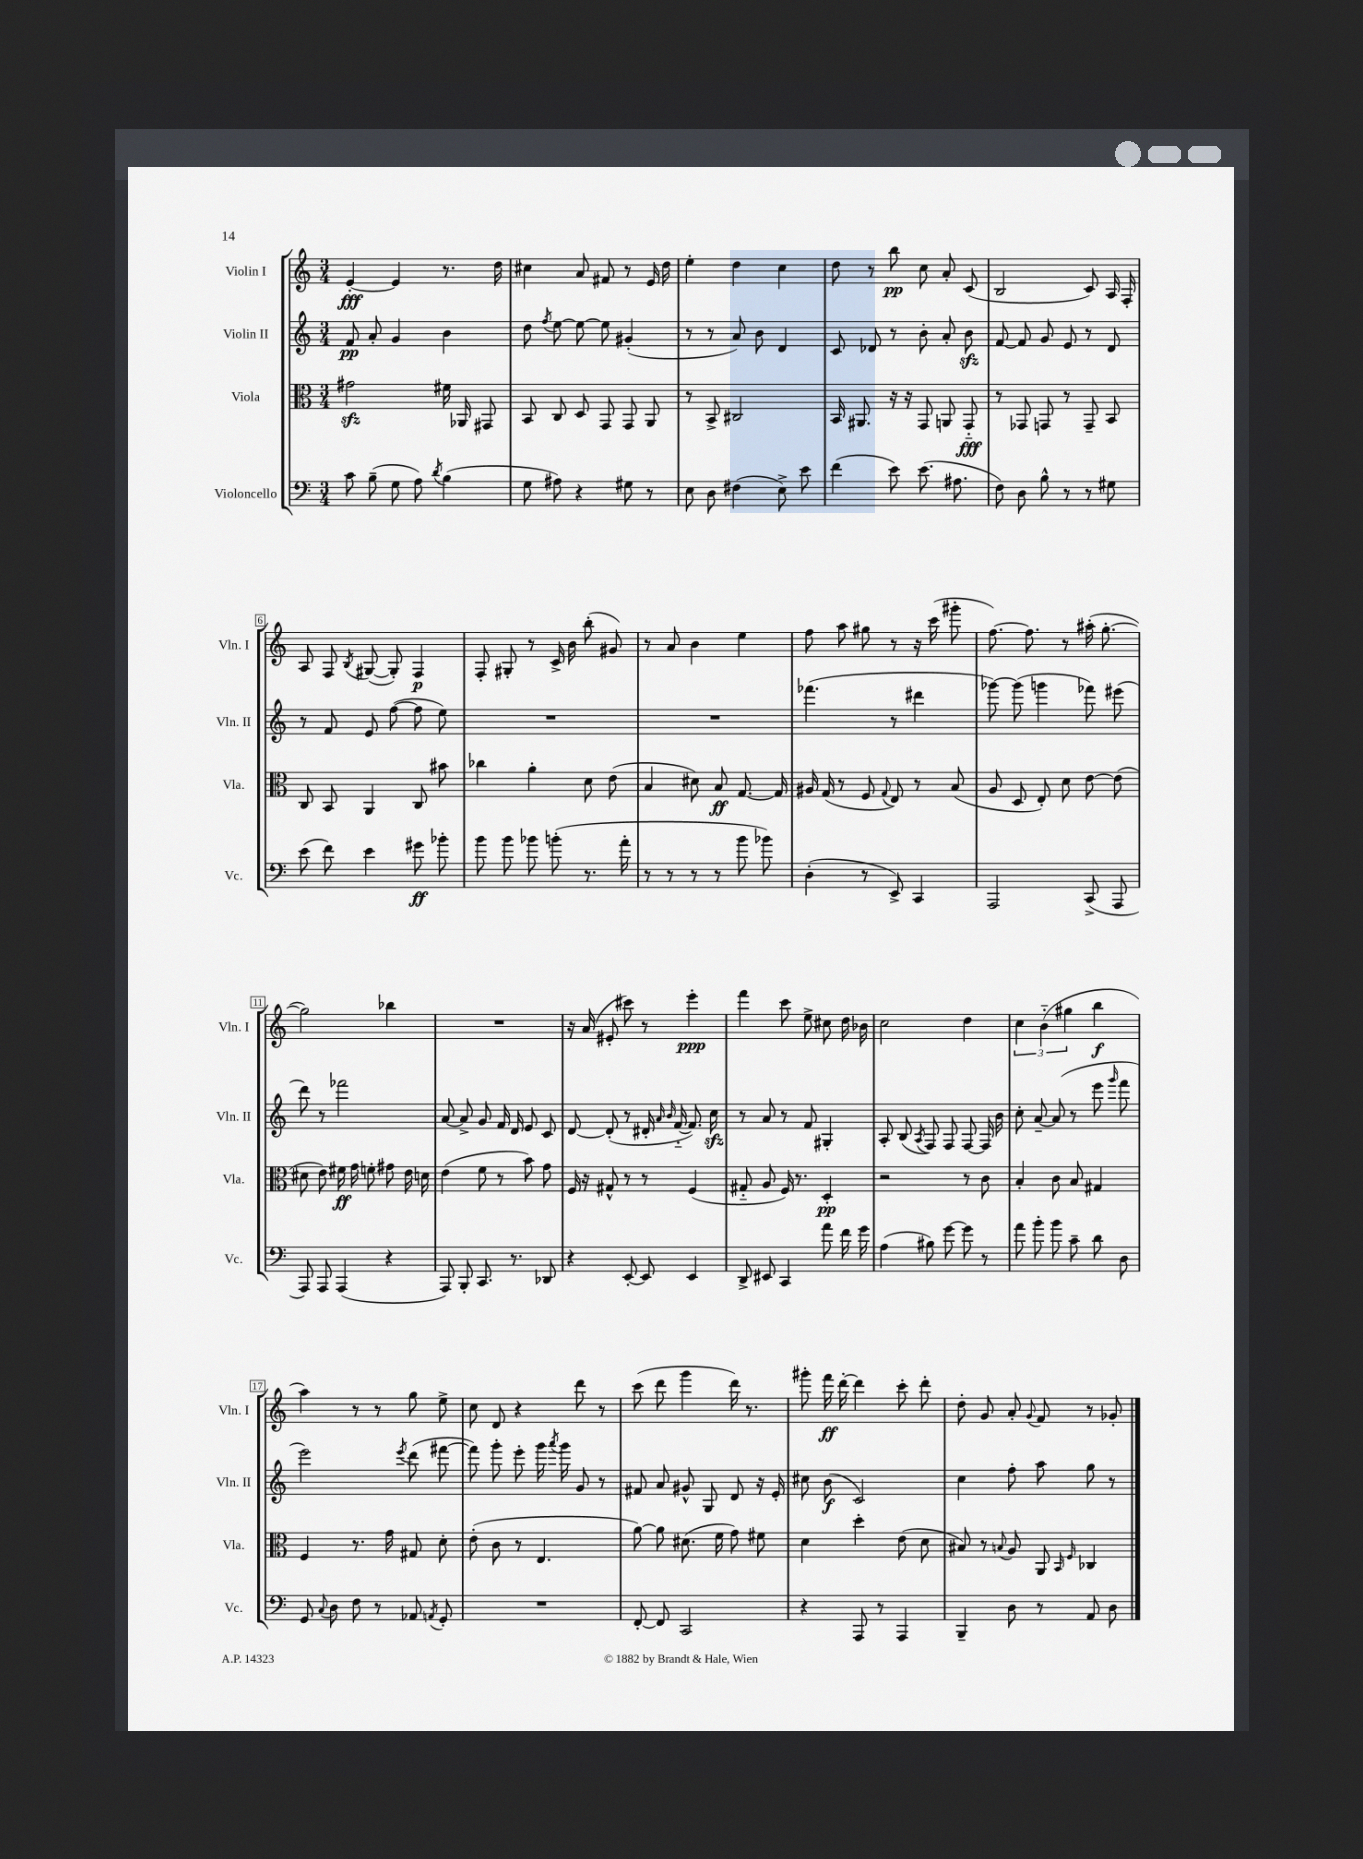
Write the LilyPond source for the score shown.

<<
\new StaffGroup <<
\new Staff = "s0" \with { instrumentName = "Violin I" shortInstrumentName = "Vln. I" } {
    \clef treble \key c \major \numericTimeSignature \time 3/4
    \autoBeamOff e'4~-.\fff e'4 r8. d''16 |
    cis''4 a'8 fis'8 r8 e'16 d''16 |
    e''4-. d''4 c''4 |
    d''8 r8 b''8\pp c''8 a'8-. c'8( |
    b2 c'8) a16 f16-. |
    a8 f8 \acciaccatura { b8 } gis8~( gis8-.) f4\p |
    f8-. gis8-. r8 c'16-> b'16 b''8-.( gis'8) |
    r8 a'8 b'4 e''4 |
    f''8 a''8 gis''8 r8 r16 c'''16( gis'''8-. |
    f''8.~) f''8. r8 ais''16-.( g''8.~-. |
    g''2) bes''4 |
    R2. |
    r16 a'16( eis'8-. cis'''8) r8 e'''4-.\ppp |
    f'''4 c'''8 e''8-> cis''8 d''16 bes'16 |
    c''2 d''4 |
    \tuplet 3/2 { c''4 b'4-_( gis''4 } b''4\f |
    a''4) r8 r8 g''8 e''8-> |
    c''8 d'8 r4 d'''8 r8 |
    c'''8( d'''8 g'''4 d'''16) r8. |
    gis'''8-. f'''16\ff d'''16~-. d'''4 c'''8-. d'''8-. |
    d''8-. g'8 a'8-. \appoggiatura { g'8 } f'8 r8 ges'8-. \bar "|." |
}
\new Staff = "s1" \with { instrumentName = "Violin II" shortInstrumentName = "Vln. II" } {
    \clef treble \key c \major \numericTimeSignature \time 3/4
    \autoBeamOff f'8\pp a'8-. g'4 b'4 |
    d''8 \acciaccatura { f''8 } e''8~ e''8~ e''8 gis'4-.( |
    r8 r8 a'8) b'8 d'4 |
    c'8 des'8 r8 b'8-. a'8-. b'8\sfz |
    f'8~ f'8 g'8 e'8 r8 d'8 |
    r8 f'8 e'8 f''8~( f''8 e''8) |
    R2. |
    R2. |
    fes'''4.( r8 dis'''4 |
    ges'''8~) ges'''8( g'''4 fes'''8) eis'''8( |
    d'''8) r8 fes'''2 |
    a'8~ a'8-> g'8 f'16 d'16 e'8 c'8 |
    d'8~ d'8-.( r8 dis'16-. \grace { a'16 b'16 } f'16~-_ f'8.) c''16\sfz |
    r8 a'8 r8 f'8 gis4-. |
    a8-. b8( \acciaccatura { a8 } f8) f8 f8~ f16 b'16 |
    c''8-. a'8~-- a'8( r8 e'''8 \grace { g'''16 } f'''8 |
    e'''2) \acciaccatura { e'''8 } d'''8( fis'''8~ |
    fis'''8) g'''8-. e'''8-. g'''16 \acciaccatura { a'''8 } g'''16 g'8 r8 |
    fis'8 a'8 gis'8-^ g8 d'8 r16 e'16-. |
    cis''8 b'8\f( c'2) |
    c''4 f''8-. a''8 g''8 r8 \bar "|." |
}
\new Staff = "s2" \with { instrumentName = "Viola" shortInstrumentName = "Vla." } {
    \clef alto \key c \major \numericTimeSignature \time 3/4
    \autoBeamOff gis'2\sfz fis'16 aes,16 gis,8 |
    b,8 c8 d8 g,8 g,8 a,8 |
    r8 b,8-> cis2 |
    b,16 ais,8. r16 r16 g,8 a,8 g,8-_\fff |
    r8 ges,8 g,8 r8 g,8-- b,8 |
    c8 b,8 a,4 c8 bis'8 |
    ces''4 a'4-. d'8 e'8( |
    b4 dis'8) b8\ff g8.~ g16 |
    ais16 g16( r8 f8 \appoggiatura { g8 } e8) r8 b8( |
    a8 d8 e8-.) d'8 e'8~ e'8( |
    dis'8 e'8) fis'16\ff g'16 f'8-. gis'8 e'16 d'16 |
    e'4( f'8 r8 b'8) g'8 |
    f16 r16 gis8-^ r8 r8 f4( |
    gis8-_ a8 f16) r8. d4-.\pp |
    r2 r8 c'8 |
    b4-. c'8 b8 gis4 |
    f4 r8. g'16 gis8 d'8-. |
    e'8-.( c'8 r8 e4. |
    a'8~) a'8 dis'8.( f'16 g'8) fis'8 |
    d'4 d''4-. e'8( d'8 |
    bis8) r8 \appoggiatura { b8 } a8 a,8 \grace { b,16 f16 } ces4 \bar "|." |
}
\new Staff = "s3" \with { instrumentName = "Violoncello" shortInstrumentName = "Vc." } {
    \clef bass \key c \major \numericTimeSignature \time 3/4
    \autoBeamOff c'8 b8--( g8 a8) \acciaccatura { d'8 } b4( |
    g8 ais8) r4 gis8 r8 |
    e8 d8 fis4( e8->) e'8 |
    f'4( e'8) e'8.( ais8. |
    f8) d8 b8-^ r8 r8 gis8 |
    e'8( f'8) e'4 gis'8\ff bes'8-. |
    b'8 b'8 bes'8 b'8-.( r8. a'16-. |
    r8 r8 r8 r8 b'8 bes'8) |
    d4-.( r8 e,8->) c,4 |
    a,,2 c,8->( a,,8 |
    a,,8) a,,8 a,,4( r4 |
    a,,8) b,,8-. c,8. r8. des,8 |
    r4 e,8~-. e,8 e,4 |
    d,8-> eis,8 c,4 a'8 f'16 g'16 |
    a4( bis8) g'8~ g'8 r8 |
    a'8 b'8-. b'8 c'8-- d'8 d8 |
    g,8 \appoggiatura { c8 } d8 f8 r8 aes,8 \acciaccatura { a,8 } g,8-. |
    R2. |
    f,8~-. f,8 c,2 |
    r4 a,,8 r8 a,,4 |
    b,,4-- d8 r8 a,8 d8 \bar "|." |
}
>>
>>
\layout { \context { \Score \override BarNumber.stencil = #(make-stencil-boxer 0.1 0.3 ly:text-interface::print) } }
